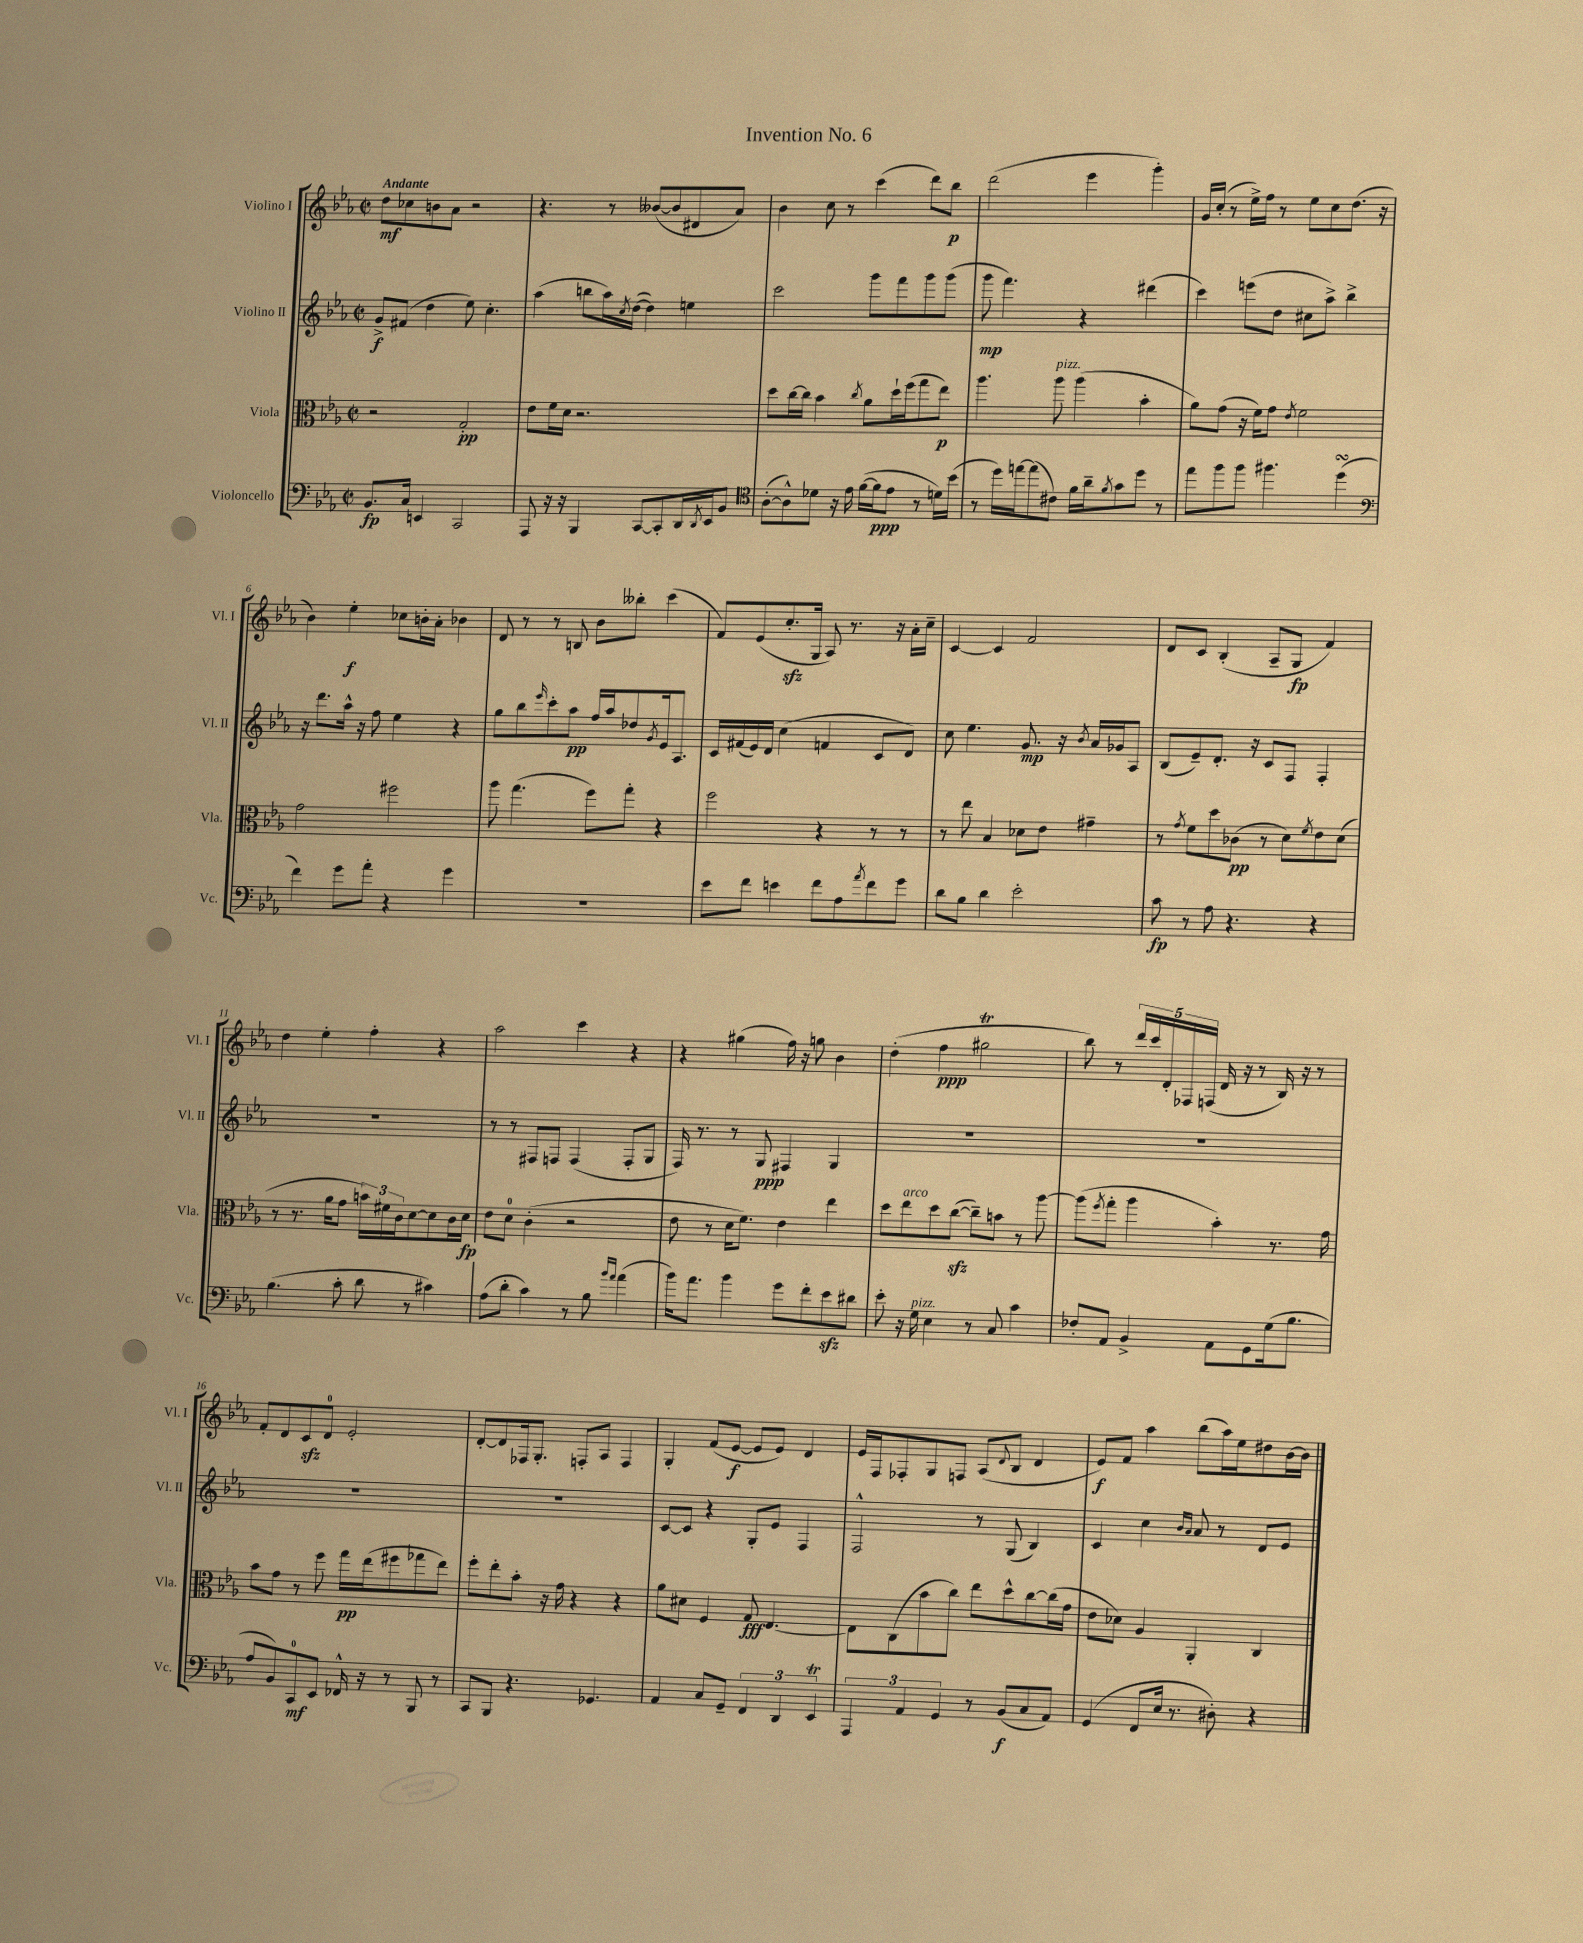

**kern	**dynam	**kern	**dynam	**kern	**dynam	**kern	**dynam
*part4	*part4	*part3	*part3	*part2	*part2	*part1	*part1
*staff4	*staff4	*staff3	*staff3	*staff2	*staff2	*staff1	*staff1
*I"Violoncello	*	*I"Viola	*	*I"Violino II	*	*I"Violino I	*
*I'Vc.	*	*I'Vla.	*	*I'Vl. II	*	*I'Vl. I	*
*clefF4	*	*clefC3	*	*clefG2	*	*clefG2	*
*k[b-e-a-]	*	*k[b-e-a-]	*	*k[b-e-a-]	*	*k[b-e-a-]	*
*M2/2	*	*M2/2	*	*M2/2	*	*M2/2	*
*met(c|)	*	*met(c|)	*	*met(c|)	*	*met(c|)	*
=1	=1	=1	=1	=1	=1	=1	=1
!	!	!	!	!	!	!LO:TX:a:B:t=Andante	!
8.BB-/L	fp	2r	.	8g^/L	f	8dd\L	mf
.	.	.	.	(8f#X/J	.	8cc-X\	.
16C/Jk	.	.	.	.	.	.	.
4EEn/	.	.	.	4dd\	.	8bn\	.
.	.	.	.	.	.	8a-\J	.
2CC/	.	2G'/	pp	8ee-\)	.	2r	.
.	.	.	.	4.cc'\	.	.	.
=2	=2	=2	=2	=2	=2	=2	=2
8AAA-/	.	8e-\L	.	(4aa-\	.	4.r	.
16r	.	16f\L	.	.	.	.	.
16r	.	16d\JJ	.	.	.	.	.
4BBB-/	.	2.r	.	8bbn\L	.	.	.
.	.	.	.	16aa-\L)	.	8r	.
.	.	.	.	8qcc/	.	.	.
.	.	.	.	([16dd\JJ	.	.	.
[8CC/L	.	.	.	4dd\])	.	([8b--X/L	.
8CC'/]	.	.	.	.	.	8b--/]	.
16DD/L	.	.	.	4een\	.	8d#X/	.
8qDD/	.	.	.	.	.	.	.
16EE-/J	.	.	.	.	.	.	.
8BB-/J	.	.	.	.	.	8a-/J)	.
=3	=3	=3	=3	=3	=3	=3	=3
*clefC4	*	*	*	*	*	*	*
([8A-'\L	.	8dd\L	.	2ccc\	.	4b-\	.
8A-^^\])	.	[16cc\L	.	.	.	.	.
.	.	16cc\JJ]	.	.	.	.	.
8d-X\J	.	4b-\	.	.	.	8cc\	.
16r	.	.	.	.	.	8r	.
16e-\	.	.	.	.	.	.	.
.	.	8qcc/	.	.	.	.	.
([16f\LL	.	8a-\L	.	8ggg\L	.	(4ccc\	.
16f\J]	ppp	.	.	.	.	.	.
8e-\J	.	16dd`\L	.	8fff\	.	.	.
.	.	(16ff\J	.	.	.	.	.
8r	.	8gg\	.	8ggg\	.	8ddd\L)	.
16dn\LL)	.	8ee-\J)	p	(8ggg\J	.	8bb-\J	p
(16b-\JJ	.	.	.	.	.	.	.
=4	=4	=4	=4	=4	=4	=4	=4
8r	.	4.aa-\	.	8ggg\	mp	(2ddd\	.
16dd\LL)	.	.	.	4.fff\)	.	.	.
[16een\J	.	.	.	.	.	.	.
(8ee\]	.	.	.	.	.	.	.
!	!	!LO:TX:a:i:t=pizz.	!	!	!	!	!
8c#X\J)	.	8aa-\	.	.	.	.	.
16f\LL	.	(4aa-\	.	4r	.	4eee-\	.
16a-~\J	.	.	.	.	.	.	.
8qf/	.	.	.	.	.	.	.
8g\	.	.	.	.	.	.	.
8dd\J	.	4b-'\	.	(4ddd#X\	.	4ggg'\)	.
8r	.	.	.	.	.	.	.
=5	=5	=5	=5	=5	=5	=5	=5
8ee-\L	.	8a-\L)	.	4ccc\)	.	16g/LL	.
.	.	.	.	.	.	(16cc'/JJ	.
8ff\	.	(8g\J	.	.	.	8r	.
8ff\J	.	16r	.	(8eeen\L	.	16ee-^\LL)	.
.	.	16f\KL)	.	.	.	16ff\JJ	.
4.ff#X\	.	8g\J	.	8dd\J	.	8r	.
.	.	8qe-/	.	.	.	.	.
.	.	2f\	.	8cc#X\L	.	8ee-\L	.
.	.	.	.	8aa-^\J)	.	8cc\	.
(4ddsSsS\	.	.	.	4bb-^\	.	(8.dd\J	.
.	.	.	.	.	.	16r	.
!!LO:LB:g=z
=6	=6	=6	=6	=6	=6	=6	=6
*clefF4	*	*	*	*	*	*	*
4f\)	.	2g\	.	16r	.	4b-\)	.
.	.	.	.	8.ddd\L	.	.	.
8g\L	.	.	.	16aa-^^\Jk	.	4ee-'\	f
.	.	.	.	16r	.	.	.
8a-'\J	.	.	.	8ff\	.	.	.
4r	.	2ff#X\	.	4ee-\	.	8cc-X\L	.
.	.	.	.	.	.	16bn'\L	.
.	.	.	.	.	.	16a-'\JJ	.
4g\	.	.	.	4r	.	4b-X\	.
=7	=7	=7	=7	=7	=7	=7	=7
1r	.	8aa-\	.	8gg\L	.	8d/	.
.	.	(4.gg\	.	8bb-\	.	8r	.
.	.	.	.	16qqeee-/	.	.	.
.	.	.	.	8ccc'\	.	8r	.
.	.	.	.	8aa-\J	pp	8Bn/	.
.	.	8ff\L)	.	16ff/LL	.	8b-\L	.
.	.	.	.	16aa-/J	.	.	.
.	.	8gg'\J	.	8dd-X/	.	8bb--X'\J	.
.	.	.	.	8qg/	.	.	.
.	.	4r	.	16e-/k	.	(4ccc\	.
.	.	.	.	8.A-/J	.	.	.
=8	=8	=8	=8	=8	=8	=8	=8
8e-\L	.	2ff\	.	16c/LL	.	8f/L)	.
.	.	.	.	(16f#X/	.	.	.
8f\J	.	.	.	16e-/)	.	(8e-/	.
.	.	.	.	16d/JJ	.	.	.
4en\	.	.	.	(4cc\	.	8.cczz'/	.
.	.	.	.	.	.	16G/Jk	.
8f\L	.	4r	.	4fn/	.	8A-/)	.
8A-\	.	.	.	.	.	8.r	.
8qa-/	.	.	.	.	.	.	.
8f\	.	8r	.	8c/L	.	.	.
.	.	.	.	.	.	16r	.
8g\J	.	8r	.	8d/J)	.	16a-'\LL	.
.	.	.	.	.	.	16cc~\JJ	.
=9	=9	=9	=9	=9	=9	=9	=9
8d\L	.	8r	.	8cc\	.	[4c/	.
8B-\J	.	8ee-\	.	4.ee-\	.	.	.
4d\	.	4B-/	.	.	.	4c/]	.
2e-'\	.	8d-X\L	.	8.g/	mp	2f/	.
.	.	8e-\J	.	.	.	.	.
.	.	.	.	16r	.	.	.
.	.	.	.	8qb-/	.	.	.
.	.	4g#X~\	.	16a-/LL	.	.	.
.	.	.	.	16g-X/J	.	.	.
.	.	.	.	8A-/J	.	.	.
=10	=10	=10	=10	=10	=10	=10	=10
8c\	fp	8r	.	(8B-/L	.	8d/L	.
.	.	8qg/	.	.	.	.	.
8r	.	8f\L	.	8e-~/)	.	8c/J	.
8A-\	.	8dd\	.	8.d'/J	.	(4B-'/	.
4.r	.	(8c-X\J	pp	.	.	.	.
.	.	.	.	16r	.	.	.
.	.	8r	.	8c/L	.	8A-~/L	.
.	.	8d\L)	.	8F/J	.	8G/J	fp
.	.	8qf/	.	.	.	.	.
4r	.	8e-\	.	4F'/	.	4f/)	.
.	.	(8d\J	.	.	.	.	.
!!LO:LB:g=z
=11	=11	=11	=11	=11	=11	=11	=11
(4.B-\	.	8r	.	1r	.	4dd\	.
.	.	8.r	.	.	.	.	.
.	.	.	.	.	.	4ee-'\	.
.	.	16a-\KL	.	.	.	.	.
8c'\	.	8g\J	.	.	.	.	.
8d\	.	24bn\LL)	.	.	.	4ff'\	.
.	.	24f#X\	.	.	.	.	.
.	.	24c\J	.	.	.	.	.
8r	.	[8d\	.	.	.	.	.
4c#X\)	.	8d\]	.	.	.	4r	.
.	.	16c\L	.	.	.	.	.
.	.	16d\JJ	fp	.	.	.	.
=12	=12	=12	=12	=12	=12	=12	=12
(8A-\L	.	8e-\L	.	8r	.	2aa-\	.
8d'\J	.	8d\J	.	8r	.	.	.
4c\)	.	(4c'\	.	8F#X/L	.	.	.
.	.	.	.	8Fn/J	.	.	.
8r	.	2r	.	(4F/	.	4ccc\	.
8B-\	.	.	.	.	.	.	.
16qqb-/LL	.	.	.	.	.	.	.
16qqa-/JJ	.	.	.	.	.	.	.
(4a-\	.	.	.	8F'/L	.	4r	.
.	.	.	.	8G/J	.	.	.
=13	=13	=13	=13	=13	=13	=13	=13
16b-\KL)	.	8e-\	.	16F/)	.	4r	.
8.a-\J	.	.	.	8.r	.	.	.
.	.	8r	.	.	.	.	.
4b-\	.	16d\KL	.	8r	.	(4gg#X\	.
.	.	8.f\J)	.	.	.	.	.
.	.	.	.	8G/	ppp	.	.
8g\L	.	4e-\	.	4F#X/	.	16ff\)	.
.	.	.	.	.	.	16r	.
8f'\	.	.	.	.	.	8ggn\	.
8e-zz\	.	4ee-\	.	4G/	.	4b-\	.
8d#X\J	.	.	.	.	.	.	.
=14	=14	=14	=14	=14	=14	=14	=14
8e-'\	.	8dd\L	.	1r	.	(4dd'\	.
!	!	!LO:TX:a:i:t=arco	!	!	!	!	!
16r	.	8ee-\	.	.	.	.	.
!LO:TX:a:i:t=pizz.	!	!	!	!	!	!	!
16G\	.	.	.	.	.	.	.
4E-\	.	8dd\	.	.	.	4ff\	ppp
.	.	([8cczz\J	.	.	.	.	.
8r	.	8cc~\L])	.	.	.	2gg#Xt\	.
8C/	.	8bn\J	.	.	.	.	.
4c\	.	8r	.	.	.	.	.
.	.	[8aa-\	.	.	.	.	.
=15	=15	=15	=15	=15	=15	=15	=15
8F-X'/L	.	(8aa-\L]	.	1r	.	8bb-\)	.
.	.	8qff/	.	.	.	.	.
8AA-/J	.	8gg'\J	.	.	.	8r	.
4BB-^/	.	4aa-\	.	.	.	20ddd/LL	.
.	.	.	.	.	.	20ccc/	.
.	.	.	.	.	.	20d'/	.
.	.	.	.	.	.	20F-X/	.
.	.	.	.	.	.	(20Fn/JJ	.
8AA-\L	.	4b-'\)	.	.	.	16d/	.
.	.	.	.	.	.	16r	.
8GG\	.	.	.	.	.	8r	.
(16G\k	.	8.r	.	.	.	16B-/)	.
8.B-\J	.	.	.	.	.	16r	.
.	.	.	.	.	.	8r	.
.	.	16g\	.	.	.	.	.
!!LO:LB:g=z
=16	=16	=16	=16	=16	=16	=16	=16
8A-/L	.	8b-\L	.	1r	.	8f'/L	.
8BB-/)	.	8g\J	.	.	.	8d/	.
8CC/	mf	8r	.	.	.	8czz/	.
8EE-/J	.	8ff\	.	.	.	8d/J	.
16FF-X^^/	.	16gg\LL	pp	.	.	2e-'/	.
16r	.	(16ee-\J	.	.	.	.	.
8r	.	8ff#X\	.	.	.	.	.
8BBB-/	.	8gg-X\	.	.	.	.	.
8r	.	8ee-\J)	.	.	.	.	.
=17	=17	=17	=17	=17	=17	=17	=17
8CC/L	.	8ff'\L	.	1r	.	[8d'/L	.
8BBB-/J	.	8ee-'\	.	.	.	8d/]	.
4.r	.	8b-'\J	.	.	.	16F-X/k	.
.	.	.	.	.	.	8.G'/J	.
.	.	16r	.	.	.	.	.
.	.	16g\	.	.	.	.	.
.	.	4r	.	.	.	8Fn'/L	.
4.GG-X/	.	.	.	.	.	8A-/J	.
.	.	4r	.	.	.	4F/	.
=18	=18	=18	=18	=18	=18	=18	=18
4AA-/	.	8a-\L	.	[8c/L	.	4G'/	.
.	.	8d#X\J	.	8c/J]	.	.	.
8C/L	.	4F/	.	4r	.	(8f/L	.
8GG~/J	.	.	.	.	.	[8e-/J	f
6FF/	.	8G/	fff	8G'/L	.	8e-/L]	.
.	.	[4.E-/	.	8e-/J	.	8e-/J)	.
6DD/	.	.	.	.	.	.	.
.	.	.	.	4F/	.	4d/	.
6EE-T/	.	.	.	.	.	.	.
=19	=19	=19	=19	=19	=19	=19	=19
6AAA-/	.	8E-\L]	.	2F^^/	.	16e-/LL	.
.	.	.	.	.	.	16F/J	.
.	.	(8C\	.	.	.	8F-X'/	.
6AA-/	.	.	.	.	.	.	.
.	.	8b-\	.	.	.	8G/	.
6GG/	.	.	.	.	.	.	.
.	.	8cc\J)	.	.	.	8Fn/J	.
8r	.	8ee-\L	.	8r	.	(8A-/L	.
.	.	.	.	.	.	8qqd/	.
(8BB-/L	f	8dd^^\	.	(8G/	.	8B-/J	.
8C/	.	[8cc\	.	4B-/)	.	4d/	.
8AA-/J)	.	(16cc\L]	.	.	.	.	.
.	.	16g\JJ	.	.	.	.	.
=20	=20	=20	=20	=20	=20	=20	=20
(4GG/	.	8e-\L	.	4c/	.	8e-/L)	f
.	.	8d-X\J)	.	.	.	8f/J	.
8FF/L	.	4A-/	.	4cc\	.	4aa-\	.
16E-/Jk	.	.	.	.	.	.	.
8.r	.	.	.	.	.	.	.
.	.	.	.	16qqb-/LL	.	.	.
.	.	.	.	16qqa-/JJ	.	.	.
.	.	4AA-'/	.	8a-/	.	(8bb-\L	.
8D#X'\)	.	.	.	8r	.	16aa-\L)	.
.	.	.	.	.	.	16ee-\J	.
4r	.	4C/	.	8d/L	.	8dd#X\	.
.	.	.	.	8e-/J	.	[16b-\L	.
.	.	.	.	.	.	16b-\JJ]	.
==	==	==	==	==	==	==	==
*-	*-	*-	*-	*-	*-	*-	*-
